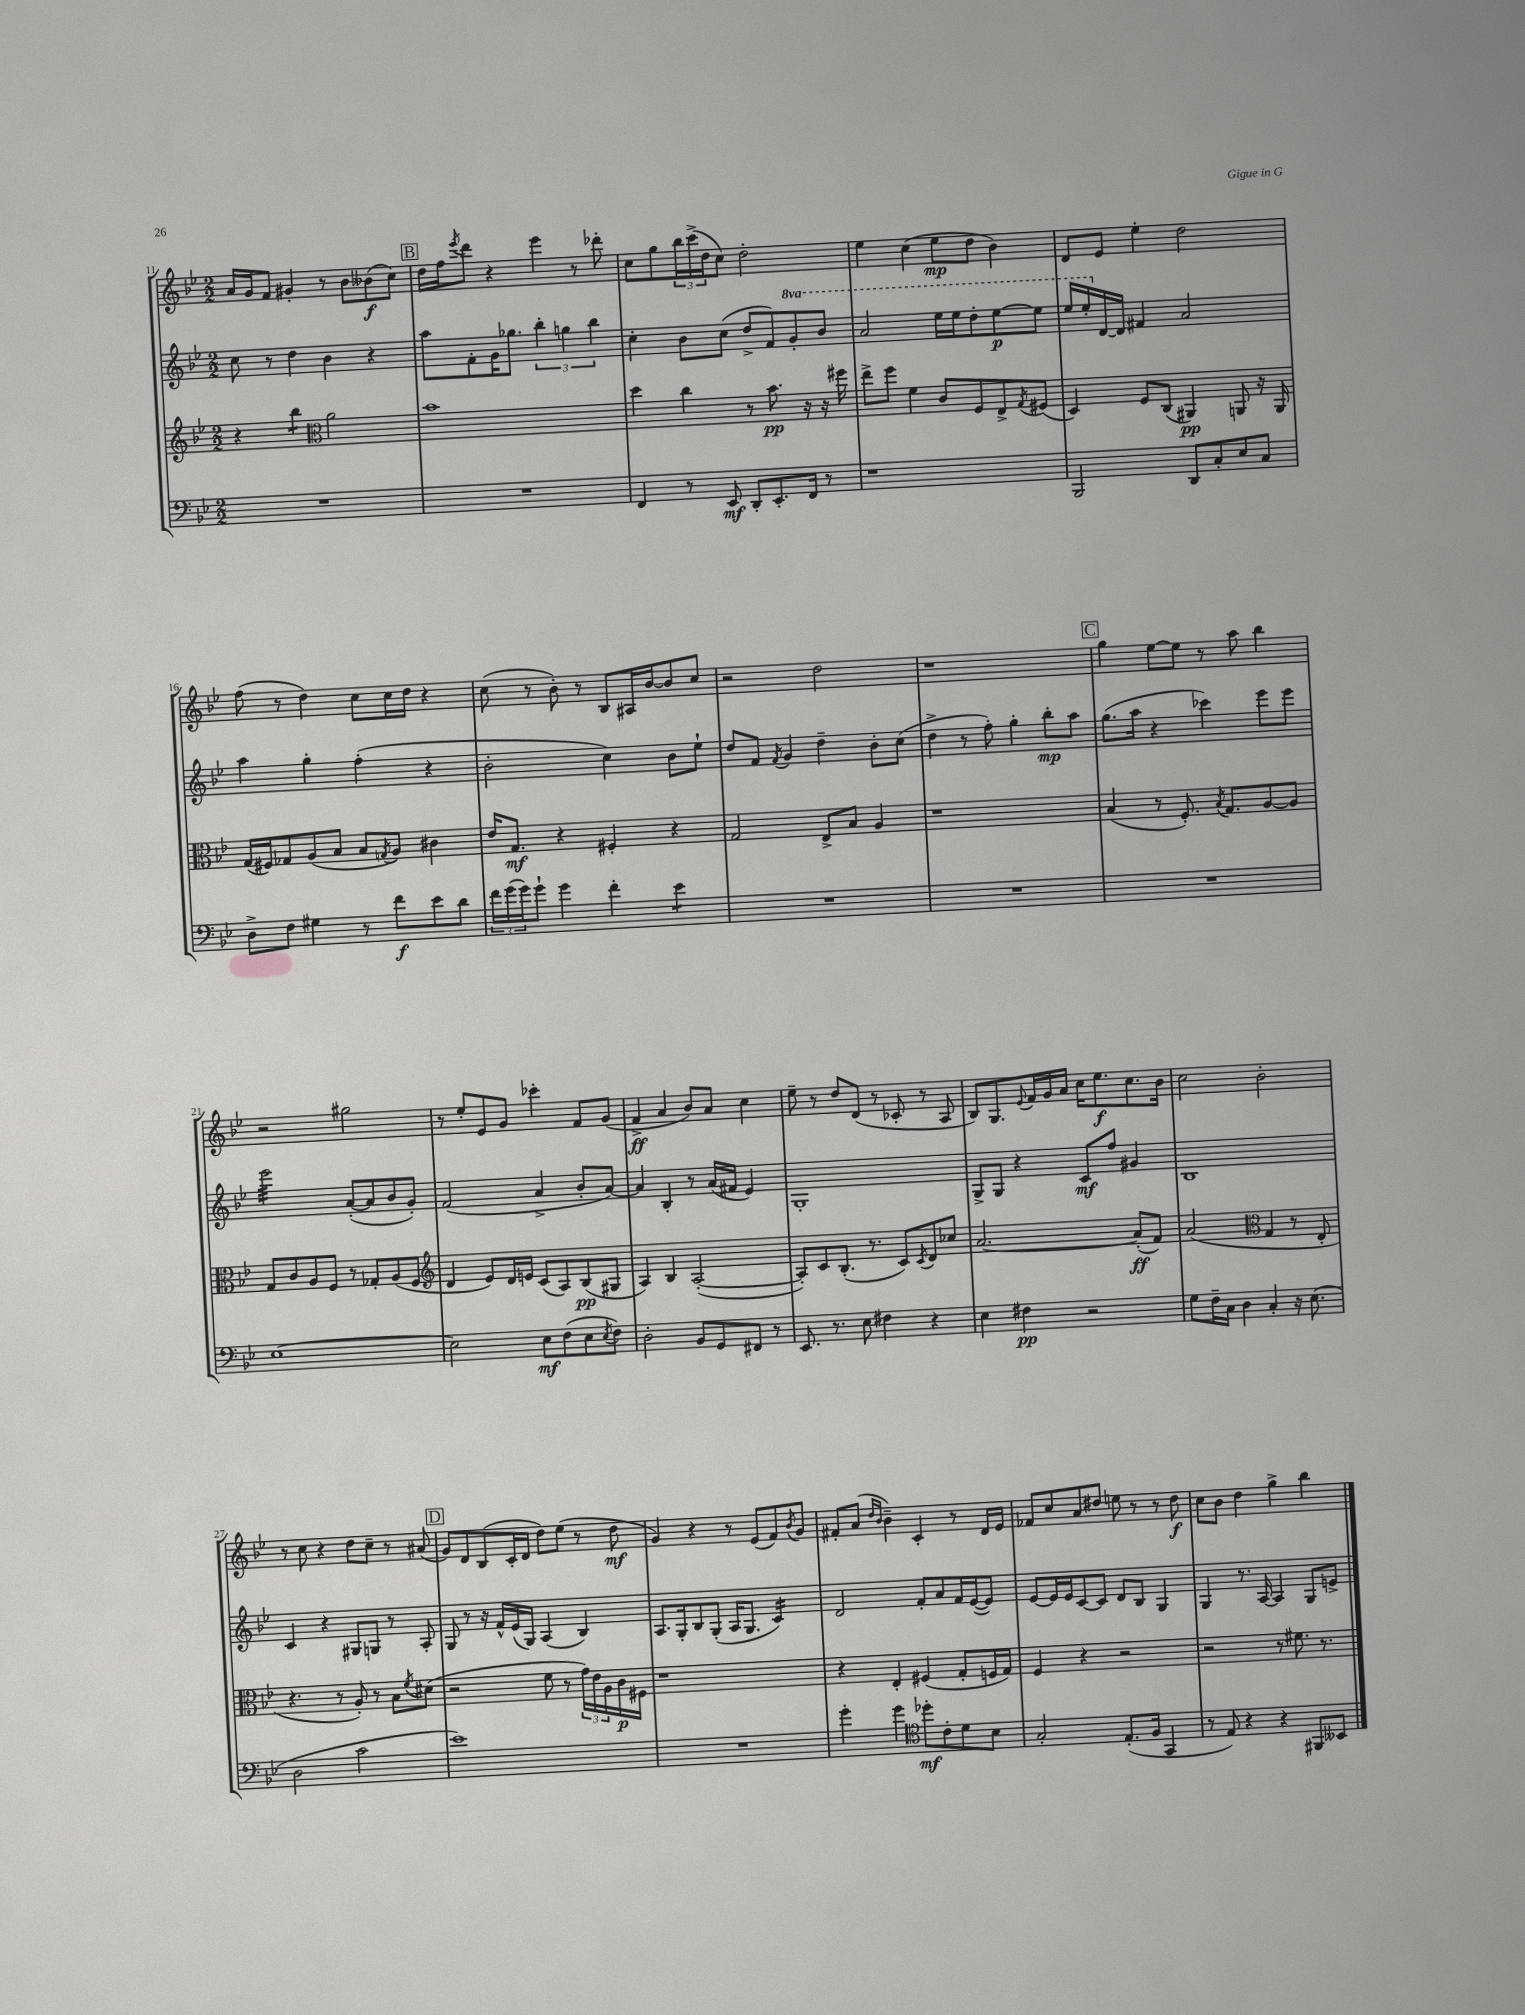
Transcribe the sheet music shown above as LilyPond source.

<<
\new StaffGroup <<
\new Staff = "s0" {
    \clef treble \key bes \major \numericTimeSignature \time 2/2
    a'16 g'16 f'8 gis'4-. r8 bes'8 beses'8\f( c''8) |
    \mark \markup { \box "B" } d''16 f''16 \acciaccatura { ees'''8 } d'''8 r4 ees'''4 r8 des'''8-. |
    c''8 g''8 \tuplet 3/2 { bes''16 c'''16->( d''16 } c''8) d''2-. |
    ees''4 c''4( ees''8\mp d''8 bes'4) |
    d'8 ees'8 ees''4-. d''2 |
    f''8( r8 d''4) c''8 c''16 d''16 r4 |
    c''8( r8 bes'8-.) r8 bes8 ais16 bes'16~ bes'8 c''8 |
    r2 d''2 |
    r1 |
    \mark \markup { \box "C" } g''4 ees''8~ ees''8 r8 a''8 bes''4 |
    r2 gis''2 |
    r8 ees''8-. ees'8 g'8 ces'''4-. f'8 g'8( |
    f'4->\ff a'4 bes'8) a'8 c''4 |
    ees''8-- r8 d''8 d'8( r8 ces'8-. r8 a8 |
    bes8) g8. \appoggiatura { ees'8 } f'16 g'16 a'16 c''16 ees''8.\f c''8. bes'16 |
    c''2 bes'2-. |
    r8 c''8 r4 d''8 c''8-- r8 ais'8( |
    \mark \markup { \box "D" } g'8) d'8 bes8( c'16-. d'16 d''8) ees''8( r8 d''8\mf |
    g'4) r4 r8 ees'8( f'8) \acciaccatura { bes'8 } g'8 |
    fis'8-. a'8( \grace { d''16 bes'16 } bes'4--) c'4-. r8 d'16 ees'16 |
    fes'8 c''8 a'8 dis''8 e''8 r8 r8 dis''8\f |
    c''8 bes'8 d''4 g''4-> bes''4 \bar "|." |
}
\new Staff = "s1" {
    \clef treble \key bes \major \numericTimeSignature \time 2/2 \set Staff.ottavationMarkups = #ottavation-simple-ordinals
    c''8 r8 d''4 bes'4 r4 |
    \mark \markup { \box "B" } a''8 f'8-. g'16 ges''8. \tuplet 3/2 { bes''4-. g''4 bes''4 } |
    c''4-. bes'8 c''8( d''8-> f'8) \ottava #1 g''8-. bes''8 |
    a''2 ees'''16 ees'''16 d'''8-. ees'''8~\p ees'''8 |
    ees'''16 ees'''16-. \ottava #0 d'16~ d'16 fis'4 a'2 |
    a''4 g''4-. f''4-.( r4 |
    bes'2-. c''4) bes'8 ees''8-! |
    d''8 f'8 \acciaccatura { f'8 } g'4 d''4-- bes'8-. c''8( |
    d''4-> r8 f''8-.) g''4-. bes''8-.\mp a''8 |
    \mark \markup { \box "C" } g''8.( a''16 r4 ces'''4) ees'''8 ees'''8 |
    ees'''2:32 a'8~-.( a'8 bes'8 g'8-.) |
    f'2( a'4-> bes'8-. a'8~) |
    a'4 bes4-. r8 a'16( fis'16 ees'4) |
    g1-. |
    g8-> g8 r4 c'8\mf f''8 gis'4 |
    bes1 |
    c'4 r4 gis8 g8 r8 a8-. |
    \mark \markup { \box "D" } g8 r8 r16 f'16-^ ees'16( g16) a4( bes4) |
    a8. g16-. bes8 g8-.( a16 g8. c'4:16) |
    d'2 f'8-. a'8 f'16 ees'16~( ees'8) |
    ees'8~ ees'16 ees'16 c'8~ c'8 d'8 bes8 g4 |
    g4 r8. a16~ a4 g8 e'8-> \bar "|." |
}
\new Staff = "s2" {
    \clef treble \key bes \major \numericTimeSignature \time 2/2
    r4 bes''4:8 \clef alto a'2 |
    \mark \markup { \box "B" } bes'1 |
    d''4 c''4 r8 bes'8.\pp r16 r16 fis''16 |
    ees''8-> f''8 f'4 c'8 f8 ees8-> \acciaccatura { g8 } fis8( |
    d4) f8 c8( ais,4\pp) a,8 r16 a,16 |
    g16( fis16) ges8 a8( bes8 bes8 \acciaccatura { g8 } a8) cis'4 |
    ees'16 g8.\mf r4 fis4-. r4 |
    g2 ees8-> bes8 a4 |
    r1 |
    \mark \markup { \box "C" } bes4( r8 f8.-.) \acciaccatura { bes8 } g8. a8~ a8 |
    g8 c'8 a8 f8 r8 ges8-. a8( f8 |
    \clef treble d'4 ees'8) d'16 e'16 c'8( a8) bes8\pp( gis8 |
    a4) bes4 a2~-.( |
    a8-.) c'8 bes8.-.( r8. c'8) \acciaccatura { c'8 } d'8 ces''8 |
    a'2.~ a'8-.\ff( f'8) |
    a'2( \clef alto g4 r8 ees8-. |
    r4. r8 a8-.) r8 bes8 \acciaccatura { f'8 } dis'8( |
    \mark \markup { \box "D" } r2 f'8 r8 \tuplet 3/2 { g'16) ees'16 a16 } c'16\p fis16 |
    r1 |
    r4 ees4-. fis4( g8-. f16 g16) |
    f4 r4 r2 |
    r2 r8 fis'8. r8. \bar "|." |
}
\new Staff = "s3" {
    \clef bass \key bes \major \numericTimeSignature \time 2/2
    R1 |
    \mark \markup { \box "B" } R1 |
    f,4 r8 ees,8\mf d,8-. ees,8.-. f,16 r8 |
    r1 |
    bes,,2 d,8 c8-. ees8 c8 |
    d8-> f8 gis4 r8 f'8\f ees'8 d'8 |
    \tuplet 3/2 { f'16 g'16( g'16) } g'8-! g'4 f'4-. ees'4:8 |
    R1 |
    R1 |
    \mark \markup { \box "C" } R1 |
    ees1~ |
    ees2 ees8\mf f8( ees8 \acciaccatura { ees8 } f8) |
    d2-. bes,8 g,8 fis,8 r8 |
    ees,8. r8. ees8 fis4 r4 |
    ees4 fis4\pp r2 |
    g8 f16-- c16 d4 c4-. r16 ees8.( |
    d2 c'2 |
    \mark \markup { \box "D" } ees'1) |
    R1 |
    g'4-. g'4 \clef tenor des''8-.\mf c'8-. d'8 bes8 |
    g2-. ees8.-.( f16 g,4 |
    r8 ees8) r4 r4 fis,8 beses,8 \bar "|." |
}
>>
>>
\layout { \context { \Score currentBarNumber = #11 } }
